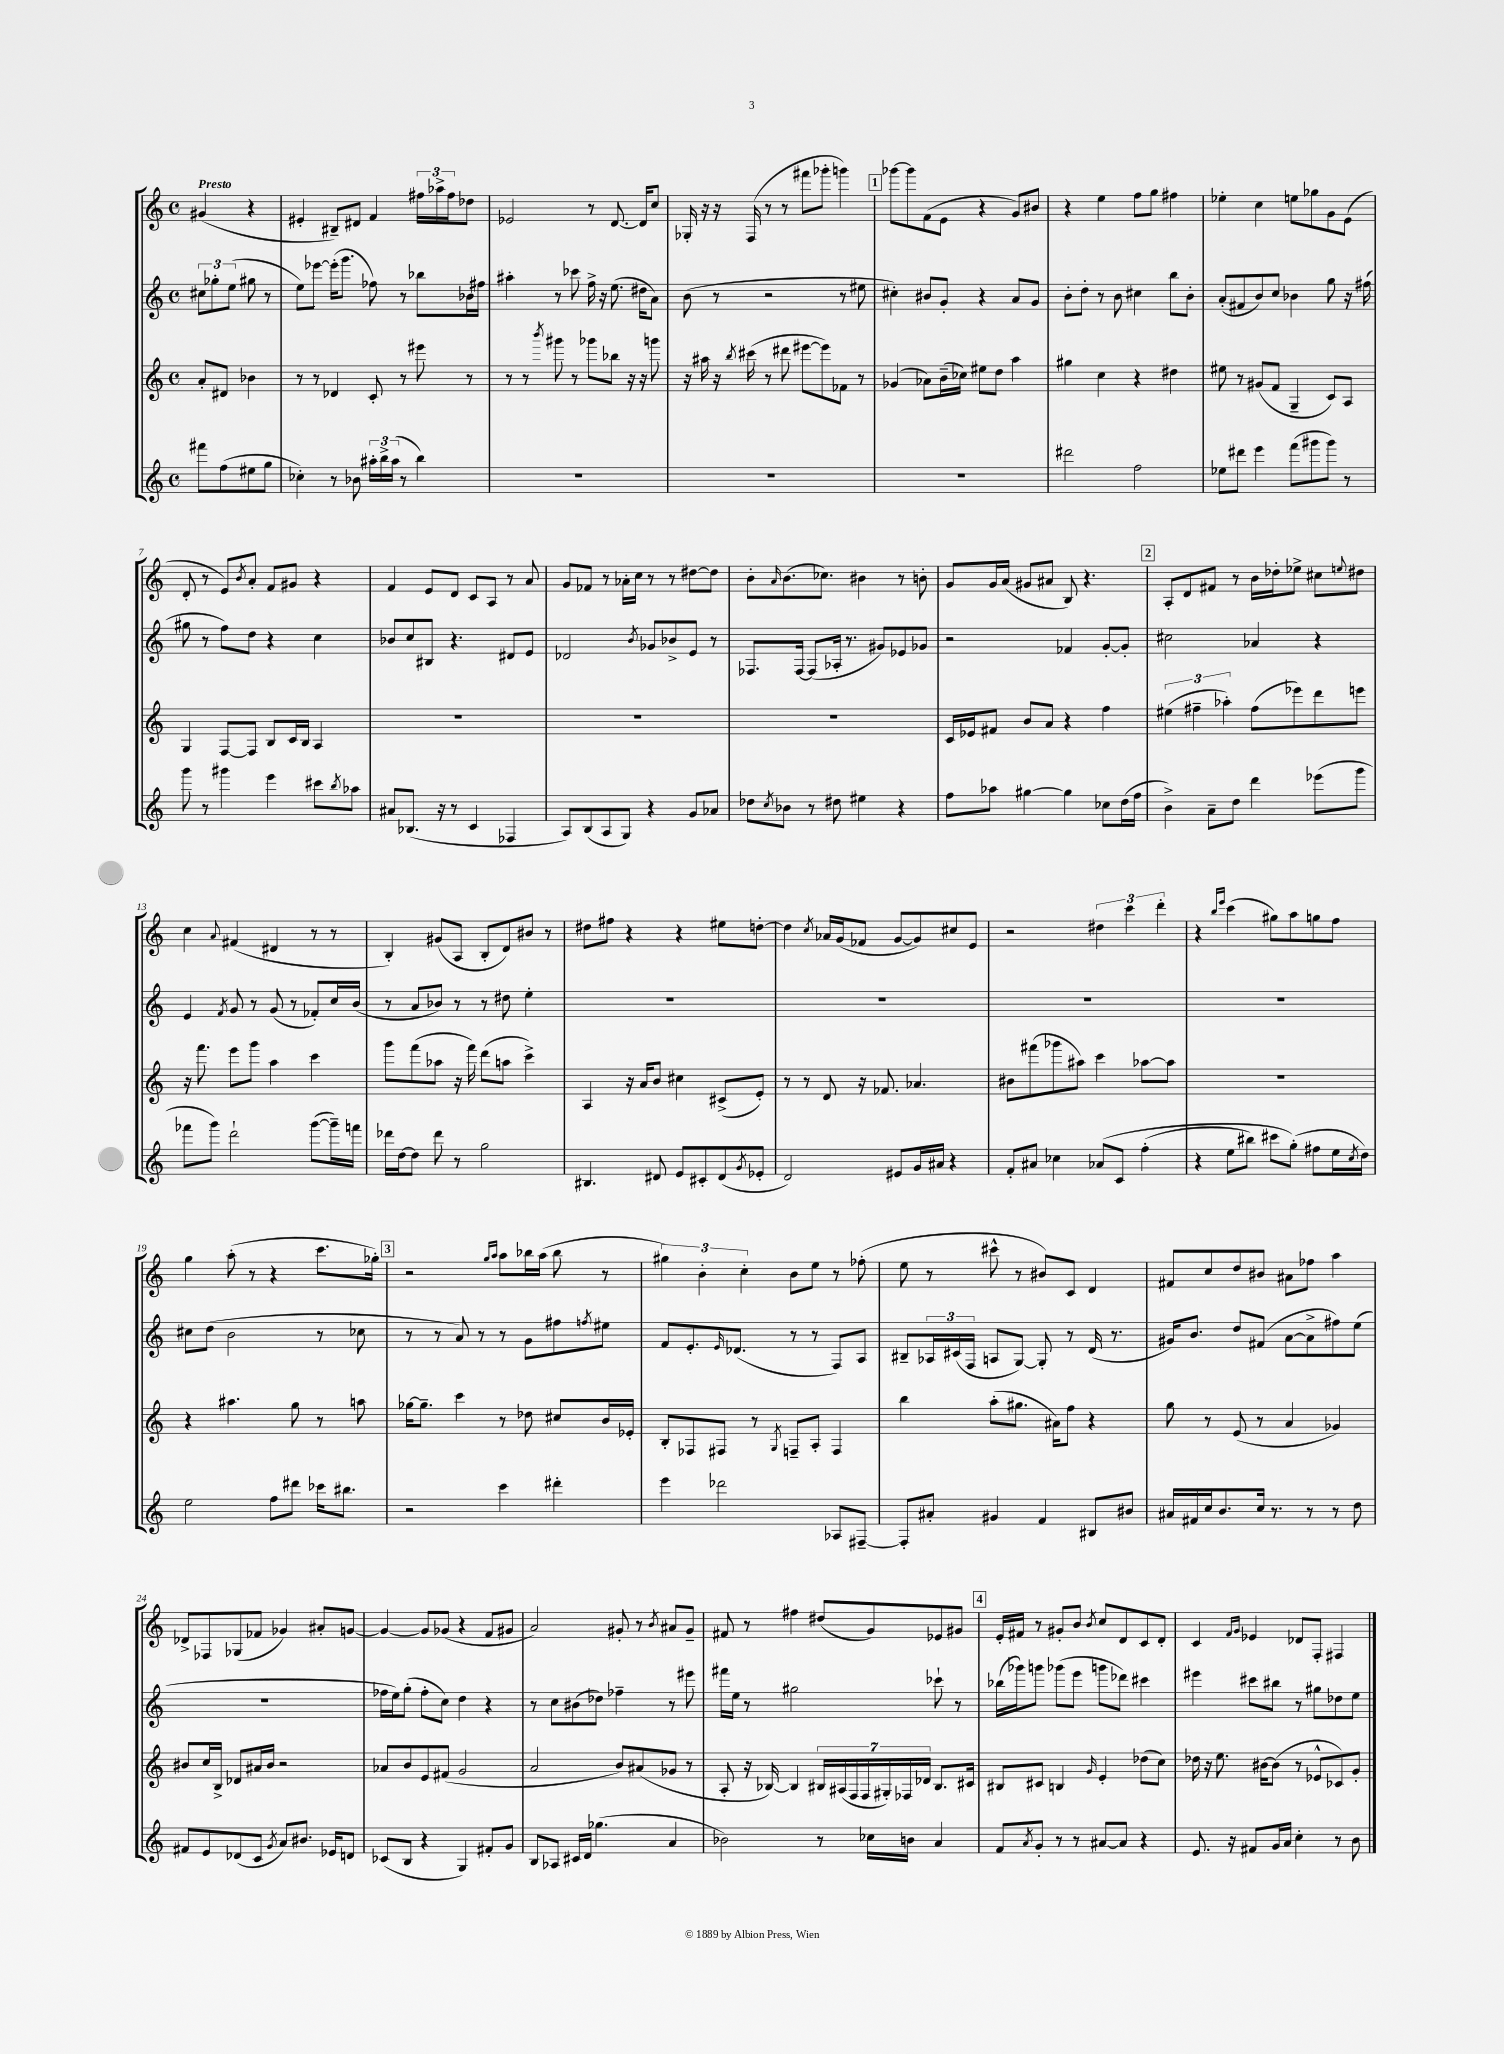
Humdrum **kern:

**kern	**kern	**kern	**kern
*staff4	*staff3	*staff2	*staff1
*clefG2	*clefG2	*clefG2	*clefG2
*k[]	*k[]	*k[]	*k[]
*M4/4	*M4/4	*M4/4	*M4/4
*met(c)	*met(c)	*met(c)	*met(c)
8fff#	8a'	12cc#	(4g#
.	.	12gg-'	.
(8ff	8d#	.	.
.	.	(12ee	.
8ee#	4b-	8gg#	4r
8gg	.	8r	.
=	=	=	=
4cc-')	8r	8ee)	4e#'
.	8r	[8eee-	.
8r	4d-	(16eee-']	8B#~)
.	.	8.ggg	.
8b-	.	.	8d#
24aa#'	8c'	8ff-)	4f
24bb^	.	.	.
(24aa#	.	.	.
8r	8r	8r	.
4bb)	8eee#	8bb-	24ff#
.	.	.	24aa-^
.	.	.	24ff#
.	8r	16b-	8dd-
.	.	16ff#	.
=	=	=	=
1r	8r	4aa#'	2e-
.	8r	.	.
.	8qbbb	.	.
.	8ggg#	8r	.
.	8r	8ccc-	.
.	8ggg-	16ff^	8r
.	.	16r	.
.	8bb-	(8.ee	[8.d
.	16r	.	.
.	16r	16dd#	16d]
.	8ggg	8a)	8cc
=	=	=	=
1r	16r	(8b	16G-'
.	16aa#	.	16r
.	16r	8r	16r
.	8qbb	.	.
.	(16ccc#	.	(16F
.	8r	2r	8r
.	8ddd#	.	8r
.	[8eee#	.	8fff#
.	8eee#])	.	8ggg-'
.	8f-	8r	4ggg)
.	8r	8ee#	.
=	=	=	=
1r	(4g-	4cc#')	[8ggg-
.	.	.	8ggg-]
.	8a-)	8b#	(8f
.	(16b~	8g'	8e
.	16cc-)	.	.
.	8ee#	4r	4r
.	8dd	.	.
.	4aa	8a	8g)
.	.	8g	8b#
=	=	=	=
2ddd#	4gg#	8b'	4r
.	.	8dd'	.
.	4cc	8r	4ee
.	.	8b	.
2ff	4r	4cc#	8ff
.	.	.	8gg
.	4dd#	8bb	4ff#
.	.	8b'	.
=	=	=	=
8ee-	8ee#	(8a'	4ee-'
8ddd#	8r	8f#	.
4eee	(8g#	8b)	4cc
.	8f	8cc	.
(8fff	4G~	4b-	8ee
8ggg#	.	.	8gg-
8ggg#)	8c)	8gg	8g
8r	8A	16r	(8e
.	.	(16ff#	.
=	=	=	=
8ggg	4G	8gg#	8d'
8r	.	8r	8r
4ggg#	[8F	8ff)	8e)
.	.	.	8qb
.	8F]	8dd	8a'
4eee	8B	4r	8f
.	16c	.	8g#
.	16B	.	.
8ccc#	4A	4cc	4r
8qbb	.	.	.
8aa-	.	.	.
=	=	=	=
8a#	1r	8b-	4f
(8.B-	.	8cc	.
.	.	8B#	8e
16r	.	.	.
8r	.	4.r	8d
4c	.	.	8c
.	.	.	8A
4F-	.	8d#	8r
.	.	8e	8a
=	=	=	=
8A)	1r	2d-	8g
(8B	.	.	8f-
8A	.	.	8r
8G)	.	.	16a-'
.	.	.	16cc
.	.	8qb	.
4r	.	8g-	8r
.	.	8b-^	8r
8g	.	8e	[8dd#
8a-	.	8r	8dd#]
=	=	=	=
8dd-	1r	8.F-	8b'
8qcc	.	.	16qqa
8b-	.	.	(8.b
.	.	[16F-	.
8r	.	(8F-]	.
.	.	.	8.cc-)
8dd#	.	16A-'	.
.	.	8.r	.
4ee#	.	.	4b#
.	.	8g#)	.
4r	.	8e-	8r
.	.	8g-	8b'
=	=	=	=
8ff	16c	2r	8g
.	16e-	.	.
8aa-	8f#	.	16g
.	.	.	(16a
[4gg#	8b	.	8g#
.	8a	.	8a#
4gg#]	4r	4f-	8B)
.	.	.	4.r
8cc-	4ff	[8g'	.
(16dd	.	8g']	.
16ff	.	.	.
=	=	=	=
4b^)	(6ee#	2cc#	8A'
.	.	.	8d
.	6ff#~	.	.
8a~	.	.	8f#
.	6aa-')	.	.
8dd	.	.	8r
4ddd	(8ff#	4a-	16b
.	.	.	16dd-'
.	8eee-)	.	8ee-^
(8eee-	8ddd	4r	8cc#
.	.	.	8qqee
8ggg	8eee	.	8dd#
=	=	=	=
8fff-	16r	4e	4cc
.	8.fff	.	.
8ggg)	.	.	.
.	.	8qf	8qqa
2ddd`	8eee	8g	(4f#
.	8ggg	8r	.
.	4aa	(8g	4d#
.	.	8r	.
([8ggg	4ccc	8f-')	8r
16ggg~])	.	16cc	8r
16fff	.	(16b	.
=	=	=	=
16ddd-	8ggg	8r	4B')
[16dd	.	.	.
8dd]	(8fff	8a	.
8ddd-	8aa-	8b-)	(8g#
8r	16r	8r	8A
.	16fff)	.	.
2gg	(8ddd	8r	8B'
.	8aa	8dd#	8d)
.	4ccc^)	4ee'	8b#
.	.	.	8r
=	=	=	=
4.B#	4A	1r	8dd#
.	.	.	8ff#
.	16r	.	4r
.	16a	.	.
8d#	8b	.	.
8e	4cc#	.	4r
8c#'	.	.	.
(8d#	(8c#^	.	8ee#
8qg	.	.	.
8e-'	8e')	.	[8dd'
=	=	=	=
2d)	8r	1r	4dd]
.	8r	.	.
.	.	.	8qcc
.	8d	.	16a-
.	.	.	(16g
.	16r	.	8f-
.	8.f-	.	.
8e#	.	.	[8g
16g	4.a-	.	8g])
16a#	.	.	.
4r	.	.	8cc#
.	.	.	8e
=	=	=	=
8f'	8b#	1r	2r
8a#	(8fff#	.	.
4cc-	8ggg-	.	.
.	8aa#)	.	.
&(8a-	4ccc	.	6dd#
8c	.	.	.
.	.	.	6ccc
(4ff'	[8aa-	.	.
.	.	.	6ddd'
.	8aa-]	.	.
=	=	=	=
4r	1r	1r	4r
.	.	.	16qqbb
.	.	.	16qqeee
8ee	.	.	(4ccc
8bb#)	.	.	.
8ccc#	.	.	8gg#)
(8gg'&)	.	.	8aa
8ff#	.	.	8gg
16ee	.	.	8ff
8qcc	.	.	.
16dd)	.	.	.
=	=	=	=
2ee	4r	8cc#	4gg
.	.	(8dd	.
.	4.aa#	2b	(8aa'
.	.	.	8r
8ff	.	.	4r
8ddd#	8gg	.	.
16ccc-	8r	8r	8.ccc
8.bb#	.	.	.
.	8aa	8cc-	.
.	.	.	16gg-')
=	=	=	=
2r	[16gg-	8r	2r
.	8.gg-~]	.	.
.	.	8r	.
.	4ccc	8a)	.
.	.	8r	.
.	.	.	16qqgg
.	.	.	16qqaa
4ccc	8r	8r	8aa
.	8dd-	8g	16bb-
.	.	.	(16aa
4ddd#'	8cc#	8ff#	8bb-
.	.	8qff	.
.	16b	8ee#	8r
.	16e-'	.	.
=	=	=	=
4eee	8B'	8f	6gg#)
.	8F-	8.e'	.
.	.	.	6b'
2ddd-	8F#	.	.
.	.	16qqe	.
.	.	(8.d-	.
.	.	.	6cc'
.	8r	.	.
.	8qG	.	.
.	8F~	8r	8b
.	8A'	8r	8ee
8A-	4F	8F)	8r
[8F#~	.	8A	(8ff-'
=	=	=	=
8F#']	4bb	8B#~	8ee
8a#'	.	24A-	8r
.	.	(24c#	.
.	.	24F	.
4g#	(8aa'	8A	8ccc#^^
.	8.gg#	[8G)	8r
4f	.	8G']	8b#)
.	16a#)	.	.
.	8ff	8r	8c
8B#	4r	(16d	4d
.	.	8.r	.
8b#	.	.	.
=	=	=	=
16a#	8gg	16g#)	8f#
16f#	.	8.b	.
16cc	8r	.	8cc
8.b	.	.	.
.	(8e	8dd	8dd
16cc	8r	(8f#	8b#
8.r	.	.	.
.	4a	[8a	8a#
8r	.	8a^]	8ff-
8r	4g-)	8ff#)	4aa
8dd	.	(8ee	.
=	=	=	=
8f#	8b#	1r	8d-^
8e	16cc	.	8F-
.	16B^	.	.
(8d-	8d-	.	(8G-
8c	16a#	.	8f-
.	16b#	.	.
8qg	.	.	.
8a)	2r	.	4g-)
8.b#	.	.	.
.	.	.	8a#'
16e-	.	.	.
8d	.	.	[8g
=	=	=	=
(8c-	8a-	16ff-	4g_
.	.	16ee)	.
8B	8b	(8gg'	.
4r	8e	8ff-'	8g]
.	(8f#	8cc)	(8g-
4G)	2g	4dd	4r
8f#'	.	4r	8f
8g	.	.	8g#
=	=	=	=
8B	2a	8r	2a)
8A-	.	8cc	.
16c#	.	(8b#	.
16d	.	.	.
(4.gg-	.	8dd-)	.
.	8b)	4ff-~	8g#'
.	(8a#	.	8r
.	.	.	8qb
4a	8g-	8r	8a#
.	8r	8eee#	8g#~
=	=	=	=
2b-)	8A'	16fff#	8f#
.	.	16ee	.
.	16r	8r	8r
.	[16B-)	.	.
.	4B-]	2gg#	4ff#
8r	28B#	.	(8dd#
.	(28A#	.	.
.	28F	.	.
.	28F	.	.
16cc-	.	.	8g)
.	28G#')	.	.
.	28F-	.	.
16b	.	.	.
.	28d-	.	.
4a	8.B#	8ccc-`	8e-
.	.	8r	8g#
.	16c#	.	.
=	=	=	=
8f	8B#	(16bb-	16e'
.	.	16ggg-)	16f#
8qa	.	.	.
8g'	8c#	8ggg	8r
8r	4B	(8ggg-	8g#'
8r	.	8eee	8b
.	16qqg	.	8qb
[8a#	4e'	8ggg	8cc
8a#]	.	8ddd-)	8d
4r	(8dd-	4ccc#	8c
.	8cc)	.	8d'
=	=	=	=
8.e	16dd-	4eee#	4c
.	16r	.	.
.	8.ee	.	.
16r	.	.	.
.	.	.	16qqf
.	.	.	16qqg
8f#	.	8ccc#	4e-
.	[16b#	.	.
16g	(8b#]	8bb#	.
16a	.	.	.
4cc'	8r	8r	8d-
.	8e-^^	8gg#	8F'
8r	8c-)	8dd-	4F#
8b	8g'	8ee	.
==	==	==	==
*-	*-	*-	*-
